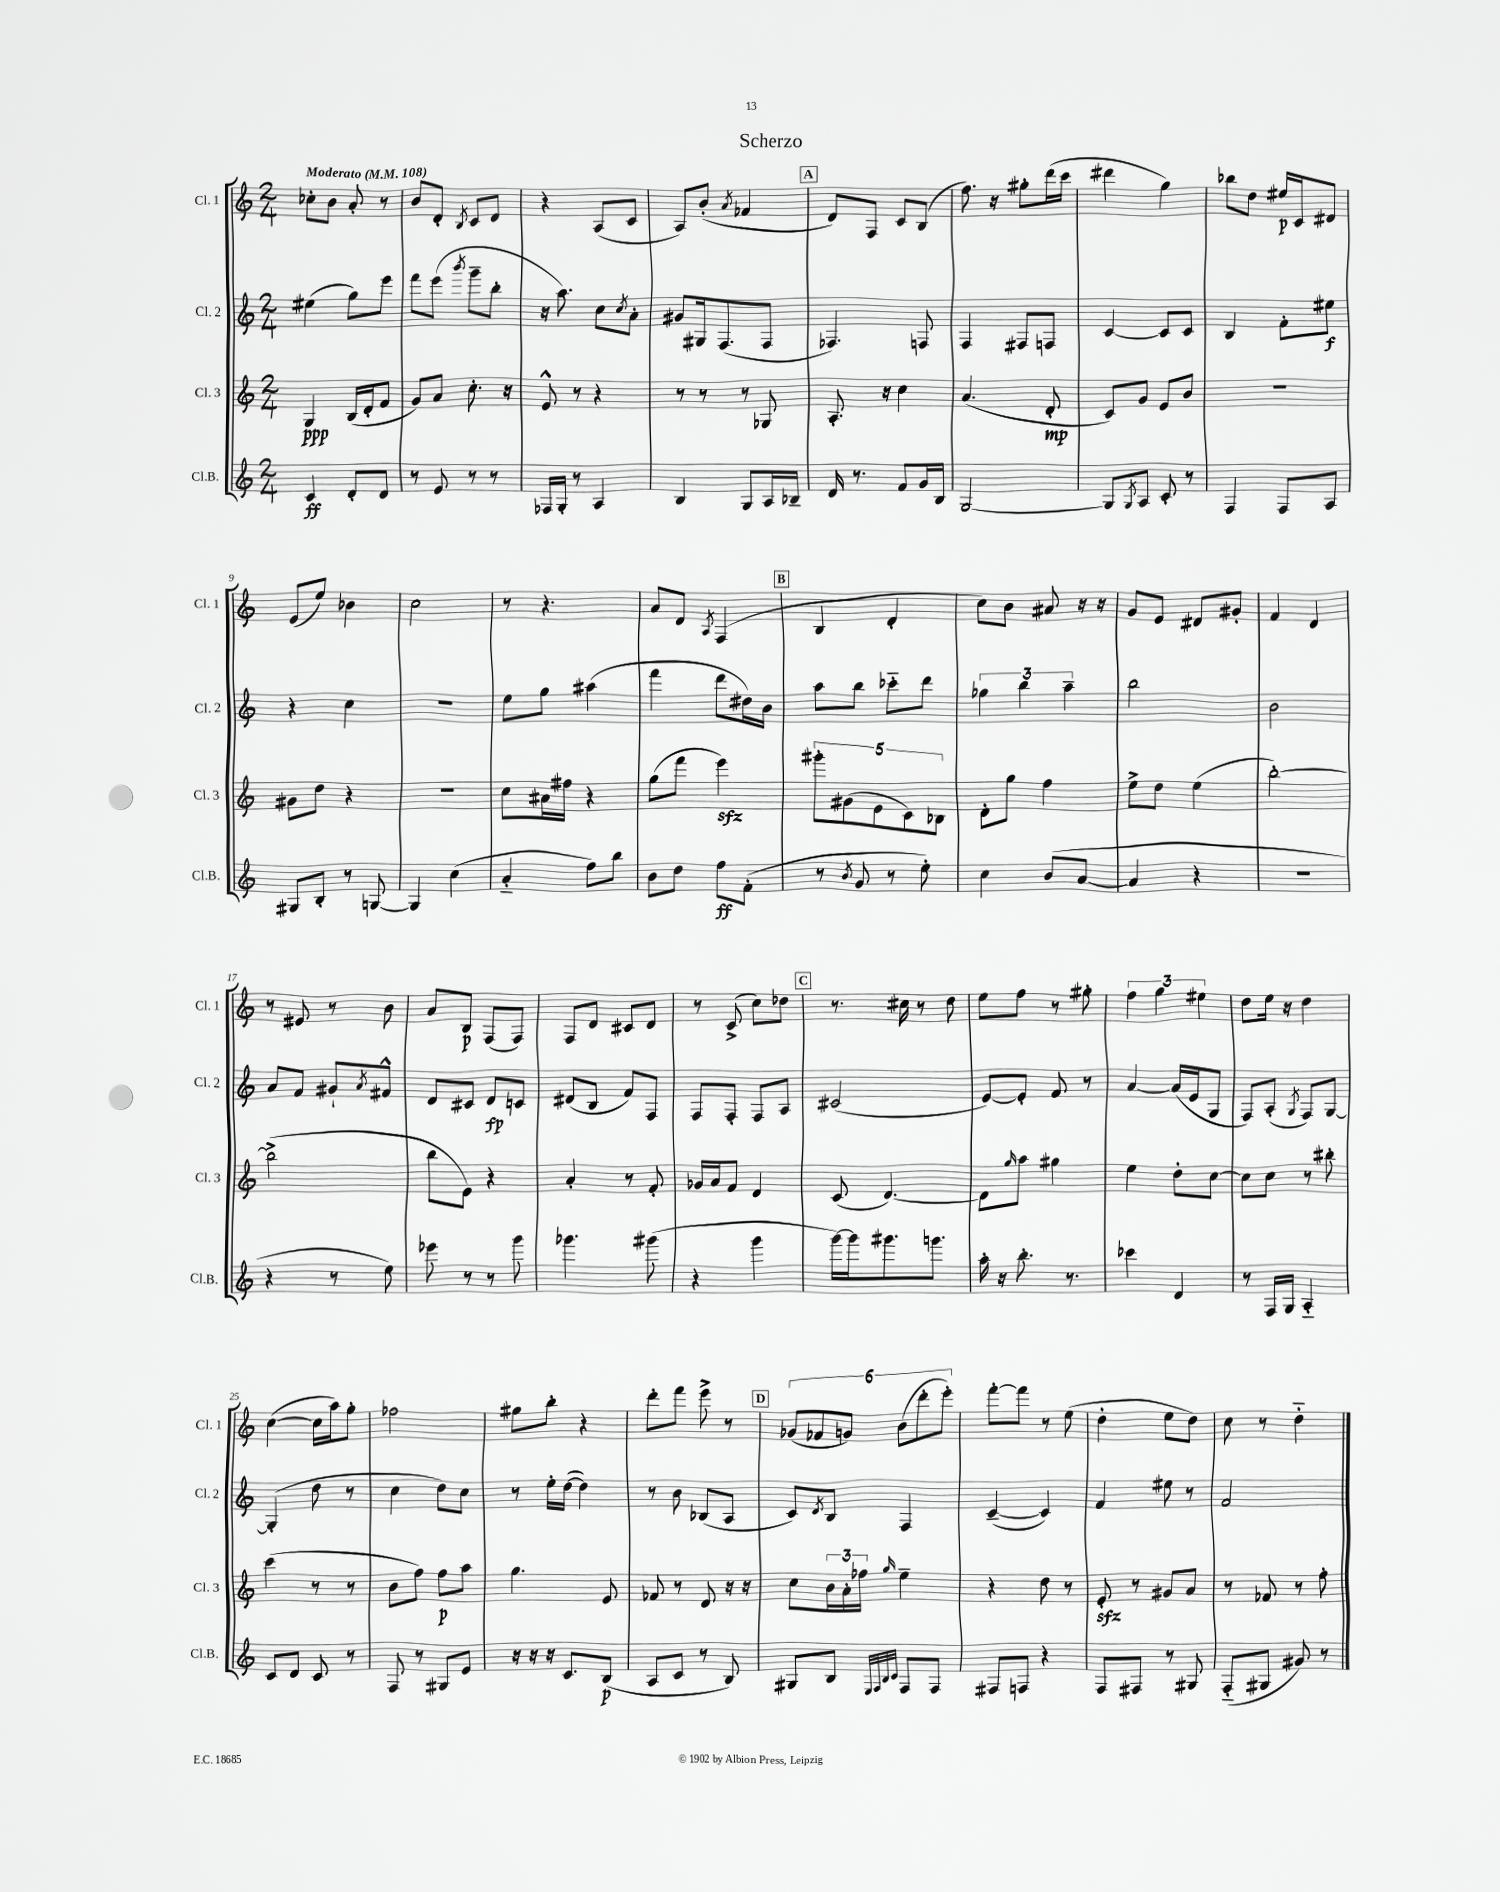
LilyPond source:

\header { title = "Scherzo" }
<<
\new StaffGroup <<
\new Staff = "s0" \with { instrumentName = "Cl. 1" shortInstrumentName = "Cl. 1" } {
    \clef treble \key c \major \numericTimeSignature \time 2/4 \tempo "Moderato" 4 = 108
    ces''8-. b'8 a'8-. r8 |
    b'8 d'8-. \acciaccatura { b8 } c'8 d'8 |
    r4 a8( c'8 |
    a8) b'8-.( \acciaccatura { a'8 } fes'4 |
    \mark \markup { \box "A" } d'8) f8 c'8 b8( |
    f''8.) r16 gis''8-. d'''16( c'''16 |
    dis'''4 g''4) |
    bes''8 d''8 eis''16\p c'16 dis'8 |
    e'8( e''8) bes'4 |
    c''2 |
    r8 r4. |
    a'8 d'8 \acciaccatura { a8 } f4( |
    \mark \markup { \box "B" } b4 d'4-. |
    c''8) b'8 ais'8 r16 r16 |
    g'8 e'8 dis'8 gis'8-. |
    f'4 d'4 |
    r8 eis'8 r8 b'8 |
    a'8 b8\p f8( f8) |
    f8 d'8 cis'8 d'8 |
    r8 c'8->( c''8) des''8 |
    \mark \markup { \box "C" } r8. cis''16 r8 d''8 |
    e''8 f''8 r8 gis''8-. |
    \tuplet 3/2 { f''4 g''4 eis''4 } |
    d''8 e''16 r16 d''4 |
    c''4~( c''16 a''16) g''8-. |
    fes''2 |
    gis''8 b''8-. r4 |
    d'''8-. f'''8 e'''8-> r8 |
    \mark \markup { \box "D" } \tuplet 6/4 { ges'8( fes'8 g'8) b'8( d'''8-. e'''8-.) } |
    f'''8~-. f'''8 r8 e''8( |
    d''4-. e''8 d''8) |
    c''8 r8 d''4-_ \bar "|." |
}
\new Staff = "s1" \with { instrumentName = "Cl. 2" shortInstrumentName = "Cl. 2" } {
    \clef treble \key c \major \numericTimeSignature \time 2/4
    eis''4( g''8) e'''8 |
    f'''8 e'''8( \acciaccatura { b'''8 } g'''8-- b''8-. |
    r16 a''8.) c''8 \acciaccatura { c''8 } a'8-. |
    gis'8 gis16 f8.( f8 |
    \mark \markup { \box "A" } fes4.) f8 |
    f4 fis8 f8 |
    c'4~ c'8 c'8 |
    b4 f'8-. eis''8\f |
    r4 c''4 |
    R2 |
    e''8 g''8 ais''4( |
    f'''4 d'''8 dis''16) b'16 |
    \mark \markup { \box "B" } a''8 b''8 ces'''8-_ d'''8 |
    \tuplet 3/2 { ges''4 b''4 a''4-- } |
    b''2 |
    b'2 |
    a'8 f'8 gis'8-! \acciaccatura { a'8 } fis'8-^ |
    d'8 cis'8 d'8\fp c'8 |
    dis'8( b8 f'8) f8 |
    f8 f8-. f8 a8 |
    \mark \markup { \box "C" } cis'2( |
    e'8~) e'8-. f'8 r8 |
    a'4~ a'16( e'16 g8 |
    f8) a8-.( \acciaccatura { g8 } f8) g8~ |
    g4-.( d''8 r8 |
    c''4 d''8) c''8 |
    r8 e''16-. d''16~( d''4) |
    r8 b'8 bes8( a8 |
    \mark \markup { \box "D" } c'8) \acciaccatura { d'8 } b8 f4 |
    c'4~--( c'4) |
    f'4 eis''8 r8 |
    f'2 \bar "|." |
}
\new Staff = "s2" \with { instrumentName = "Cl. 3" shortInstrumentName = "Cl. 3" } {
    \clef treble \key c \major \numericTimeSignature \time 2/4
    g4\ppp b16( d'16-. f'8 |
    g'8) a'8 c''8.-. r16 |
    e'8-^ r8 r4 |
    r8 r8 r8 ges8 |
    \mark \markup { \box "A" } a8.-. r16 c''4 |
    a'4.( d'8-.\mp |
    c'8) g'8 e'8 b'8 |
    R2 |
    gis'8 d''8 r4 |
    R2 |
    c''8 ais'16 fis''16 r4 |
    g''8( f'''8 e'''4\sfz) |
    \mark \markup { \box "B" } \tuplet 5/4 { gis'''8-. gis'8( e'8 c'8) bes8 } |
    d'8-. g''8 f''4 |
    e''8-> d''8 e''4( |
    b''2~-.) |
    b''2->( |
    b''8 e'8) r4 |
    a'4-. r8 f'8-. |
    ges'16 a'16 f'8 d'4 |
    \mark \markup { \box "C" } c'8( d'4.~) |
    d'8 \grace { g''16 } a''8 gis''4 |
    e''4 d''8-. c''8~ |
    c''8 c''8 r8 bis''8-. |
    c'''4( r8 r8 |
    b'8 f''8) f''8\p a''8 |
    g''4. e'8 |
    fes'8 r8 d'8 r16 r16 |
    \mark \markup { \box "D" } c''8 \tuplet 3/2 { b'16 a'16-. fes''16 } \grace { g''16 } e''4-- |
    r4 d''8 r8 |
    e'8-.\sfz r8 gis'8 a'8 |
    r8 fes'8 r8 f''8-. \bar "|." |
}
\new Staff = "s3" \with { instrumentName = "Cl.B." shortInstrumentName = "Cl.B." } {
    \clef treble \key c \major \numericTimeSignature \time 2/4
    c'4\ff d'8-. d'8 |
    r8 e'8 r8 r8 |
    fes16 g16-. r8 a4 |
    b4 g8 a16 bes16-- |
    \mark \markup { \box "A" } d'16 r8. f'8 g'16 b16 |
    g2~ |
    g8 \acciaccatura { g8 } a8 c'8-. r8 |
    f4 f8 a8 |
    gis8 b8-. r8 g8~ |
    g4 c''4( |
    a'4-_ f''8) b''8 |
    b'8 d''8 f''8\ff f'8-.( |
    \mark \markup { \box "B" } r8 \acciaccatura { b'8 } g'8 r8 e''8-.) |
    c''4 b'8( a'8~ |
    a'4 r4 |
    r2 |
    r4 r8 e''8) |
    ees'''8 r8 r8 g'''8 |
    ges'''4. gis'''8( |
    r4 g'''4 |
    \mark \markup { \box "C" } g'''16~) g'''16 gis'''8. g'''8. |
    a''16-. r16 b''8.-. r8. |
    ces'''4 d'4 |
    r8 f16 g16 a4-_ |
    c'8 d'8 c'8 r8 |
    f8 r8 gis8 e'8 |
    r16 r16 r16 c'8. b8\p( |
    a8 c'8 r8 b8) |
    \mark \markup { \box "D" } gis8 b8 \grace { e32 f32 b32 c'32 } f8 f8 |
    fis8 f8 r4 |
    f8 fis8 r8 gis8 |
    f8-_( gis8 gis'8) r8 \bar "|." |
}
>>
>>
